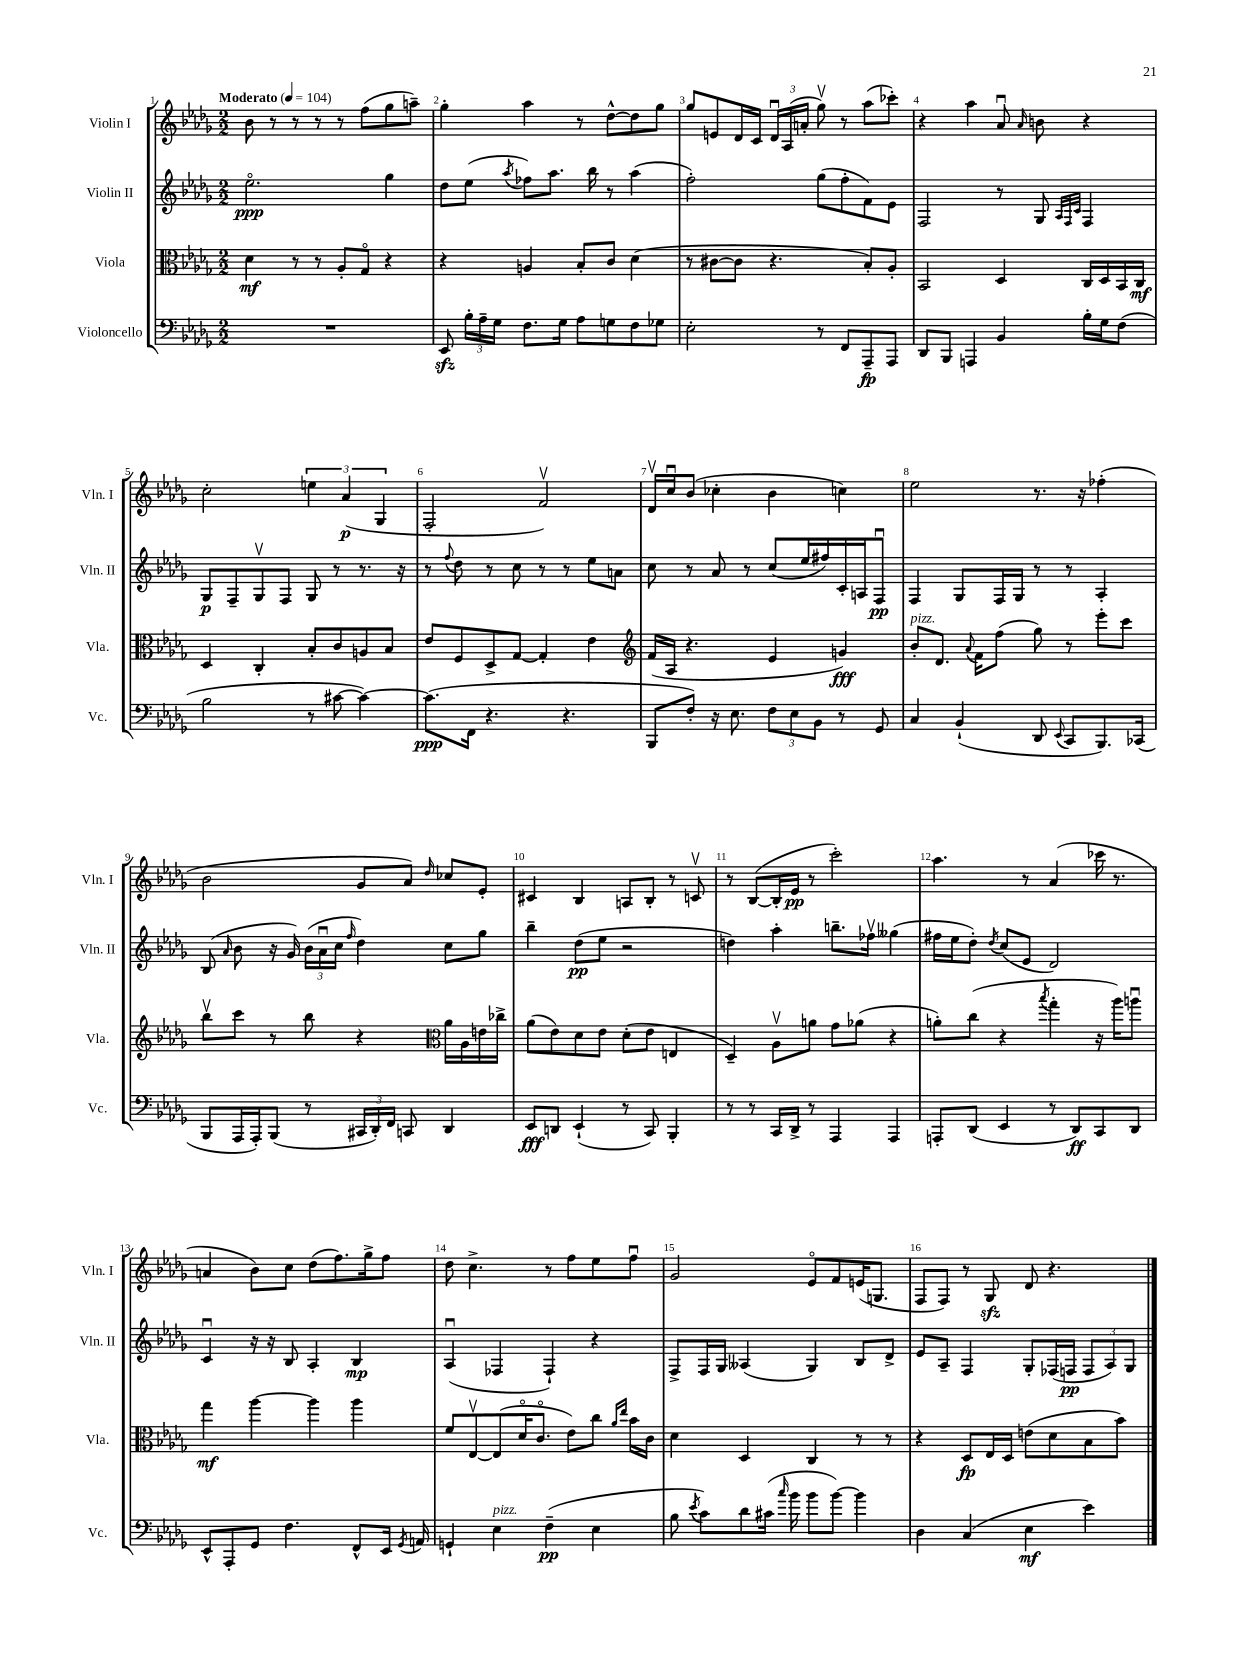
<<
\new StaffGroup <<
\new Staff = "s0" \with { instrumentName = "Violin I" shortInstrumentName = "Vln. I" } {
    \clef treble \key des \major \numericTimeSignature \time 2/2 \tempo "Moderato" 4 = 104
    \autoBeamOff bes'8 r8 r8 r8 r8 f''8[( ges''8 a''8]--) |
    ges''4-. aes''4 r8 des''8[~-^ des''8 ges''8] |
    ges''8[ e'8 des'16 c'16] \tuplet 3/2 { des'16[\downbow aes16( a'16]-. } ges''8\upbow) r8 aes''8[( ces'''8]-.) |
    r4 aes''4 aes'8\downbow \grace { aes'16 } b'8 r4 |
    c''2-. \tuplet 3/2 { e''4 aes'4\p( ges4 } |
    f2-. f'2\upbow) |
    des'16[\upbow c''16\downbow bes'8]( ces''4-. bes'4 c''4) |
    ees''2 r8. r16 fes''4-.( |
    bes'2 ges'8[ aes'8]) \grace { des''16 } ces''8[ ees'8]-. |
    cis'4 bes4 a8[ bes8]-. r8 c'8\upbow |
    r8 bes8[~( bes16-. ees'16]\pp r8 c'''2-.) |
    aes''4. r8 aes'4( ces'''16 r8. |
    a'4 bes'8[) c''8] des''8[( f''8.) ges''16-> f''8] |
    des''8 c''4.-> r8 f''8[ ees''8 f''8]\downbow |
    ges'2 ees'8[\flageolet f'8 e'16( g8.] |
    f8[ f8]) r8 ges8\sfz des'8 r4. \bar "|." |
}
\new Staff = "s1" \with { instrumentName = "Violin II" shortInstrumentName = "Vln. II" } {
    \clef treble \key des \major \numericTimeSignature \time 2/2
    \autoBeamOff ees''2.\flageolet\ppp ges''4 |
    des''8[ ees''8]( \acciaccatura { aes''8 } fes''8[) aes''8.] bes''16 r8 aes''4( |
    f''2-.) ges''8[( f''8-. f'8) ees'8] |
    f2 r8 ges8 \grace { aes32[ f32 c'32] } f4 |
    ges8[\p f8-- ges8\upbow f8] ges8 r8 r8. r16 |
    r8 \appoggiatura { f''8 } des''8 r8 c''8 r8 r8 ees''8[ a'8] |
    c''8 r8 aes'8 r8 c''8[( ees''16 fis''16) c'16-. a16 f8]\downbow\pp |
    f4 ges8[ f16 ges16] r8 r8 aes4-. |
    bes8( \grace { aes'16 } bes'8 r16 ges'16) \tuplet 3/2 { bes'16[( aes'16\downbow c''16] } \grace { f''16 } des''4) c''8[ ges''8] |
    bes''4-- des''8[\pp( ees''8] r2 |
    d''4) aes''4-. b''8.[-- fes''16]\upbow geses''4( |
    fis''16[ ees''16 des''8]-.) \acciaccatura { des''8 } c''8[( ees'8] des'2) |
    c'4\downbow r16 r16 bes8 aes4-. bes4\mp |
    aes4\downbow( fes4 fes4-!) r4 |
    f8[-> f16 ges16] aeses4( ges4) bes8[ des'8]-> |
    ees'8[ aes8]-- f4 ges8[-. fes16( f16]\pp \tuplet 3/2 { f8[ aes8) ges8] } \bar "|." |
}
\new Staff = "s2" \with { instrumentName = "Viola" shortInstrumentName = "Vla." } {
    \clef alto \key des \major \numericTimeSignature \time 2/2
    \autoBeamOff des'4\mf r8 r8 aes8[-. ges8]\flageolet r4 |
    r4 a4 bes8[-. c'8] des'4( |
    r8 cis'8[~ cis'8] r4. bes8[-.) aes8]-. |
    bes,2 des4 c16[ des16 bes,16 c16]\mf |
    des4 c4-. bes8[-. c'8 a8 bes8] |
    ees'8[ f8 des8-> ges8]~ ges4-. ees'4 |
    \clef treble f'16[( aes16] r4. ees'4 g'4\fff) |
    bes'8[-.^\markup { \italic "pizz." } des'8.] \appoggiatura { aes'8 } f'16[ f''8]( ges''8) r8 ees'''8[-. c'''8] |
    bes''8[\upbow c'''8] r8 bes''8 r4 \clef alto aes'16[ aes16 e'16 ces''16]-> |
    aes'8[( ees'8) des'8 ees'8] des'8[-.( ees'8] e4 |
    des4--) aes8[\upbow a'8] ges'8[ aes'8]( r4 |
    a'8[-.) c''8]( r4 \acciaccatura { bes''8 } ges''4-. r16 aes''16[) a''8]\downbow |
    ges''4\mf aes''4~ aes''4 aes''4 |
    f'8[ ees8~\upbow ees8( des'16\flageolet c'8.]\flageolet ees'8[) c''8] \grace { aes'16[ ees''16] } bes'16[ c'16] |
    des'4 des4 c4 r8 r8 |
    r4 des8[\fp ees16 des16] e'8[( des'8 bes8 bes'8]) \bar "|." |
}
\new Staff = "s3" \with { instrumentName = "Violoncello" shortInstrumentName = "Vc." } {
    \clef bass \key des \major \numericTimeSignature \time 2/2
    \autoBeamOff R1 |
    ees,8\sfz \tuplet 3/2 { bes16[-. aes16-- ges16] } f8.[ ges16] aes8[ g8 f8 ges8] |
    ees2-. r8 f,8[ aes,,8--\fp aes,,8] |
    des,8[ bes,,8] a,,4 bes,4 bes16[-. ges16 f8]( |
    bes2 r8 cis'8~ cis'4~) |
    cis'8.[\ppp( f,16] r4. r4. |
    bes,,8[ f8]-.) r16 ees8. \tuplet 3/2 { f8[ ees8 bes,8] } r8 ges,8 |
    c4 bes,4-!( des,8 \appoggiatura { ees,8 } c,8[ bes,,8.) ces,16]( |
    bes,,8[ aes,,16 aes,,16-.) bes,,8]( r8 \tuplet 3/2 { cis,16[ des,16-.) f,16] } c,8 des,4 |
    ees,8[\fff d,8] ees,4-!( r8 c,8) bes,,4-. |
    r8 r8 c,16[ des,16]-> r8 aes,,4 aes,,4 |
    a,,8[-. des,8]( ees,4 r8 des,8[\ff) c,8 des,8] |
    ees,8[-^ aes,,8-. ges,8] f4. f,8[-^ ees,16] \acciaccatura { ges,8 } a,16 |
    g,4-! ees4^\markup { \italic "pizz." } f4--\pp( ees4 |
    bes8 \acciaccatura { ees'8 } c'8[) des'8 cis'16]( \grace { c''16 } bes'16 bes'8[ bes'8]~) bes'4 |
    des4 c4( ees4\mf ees'4) \bar "|." |
}
>>
>>
\layout { \context { \Score \override BarNumber.break-visibility = ##(#f #t #t) barNumberVisibility = #all-bar-numbers-visible } }
